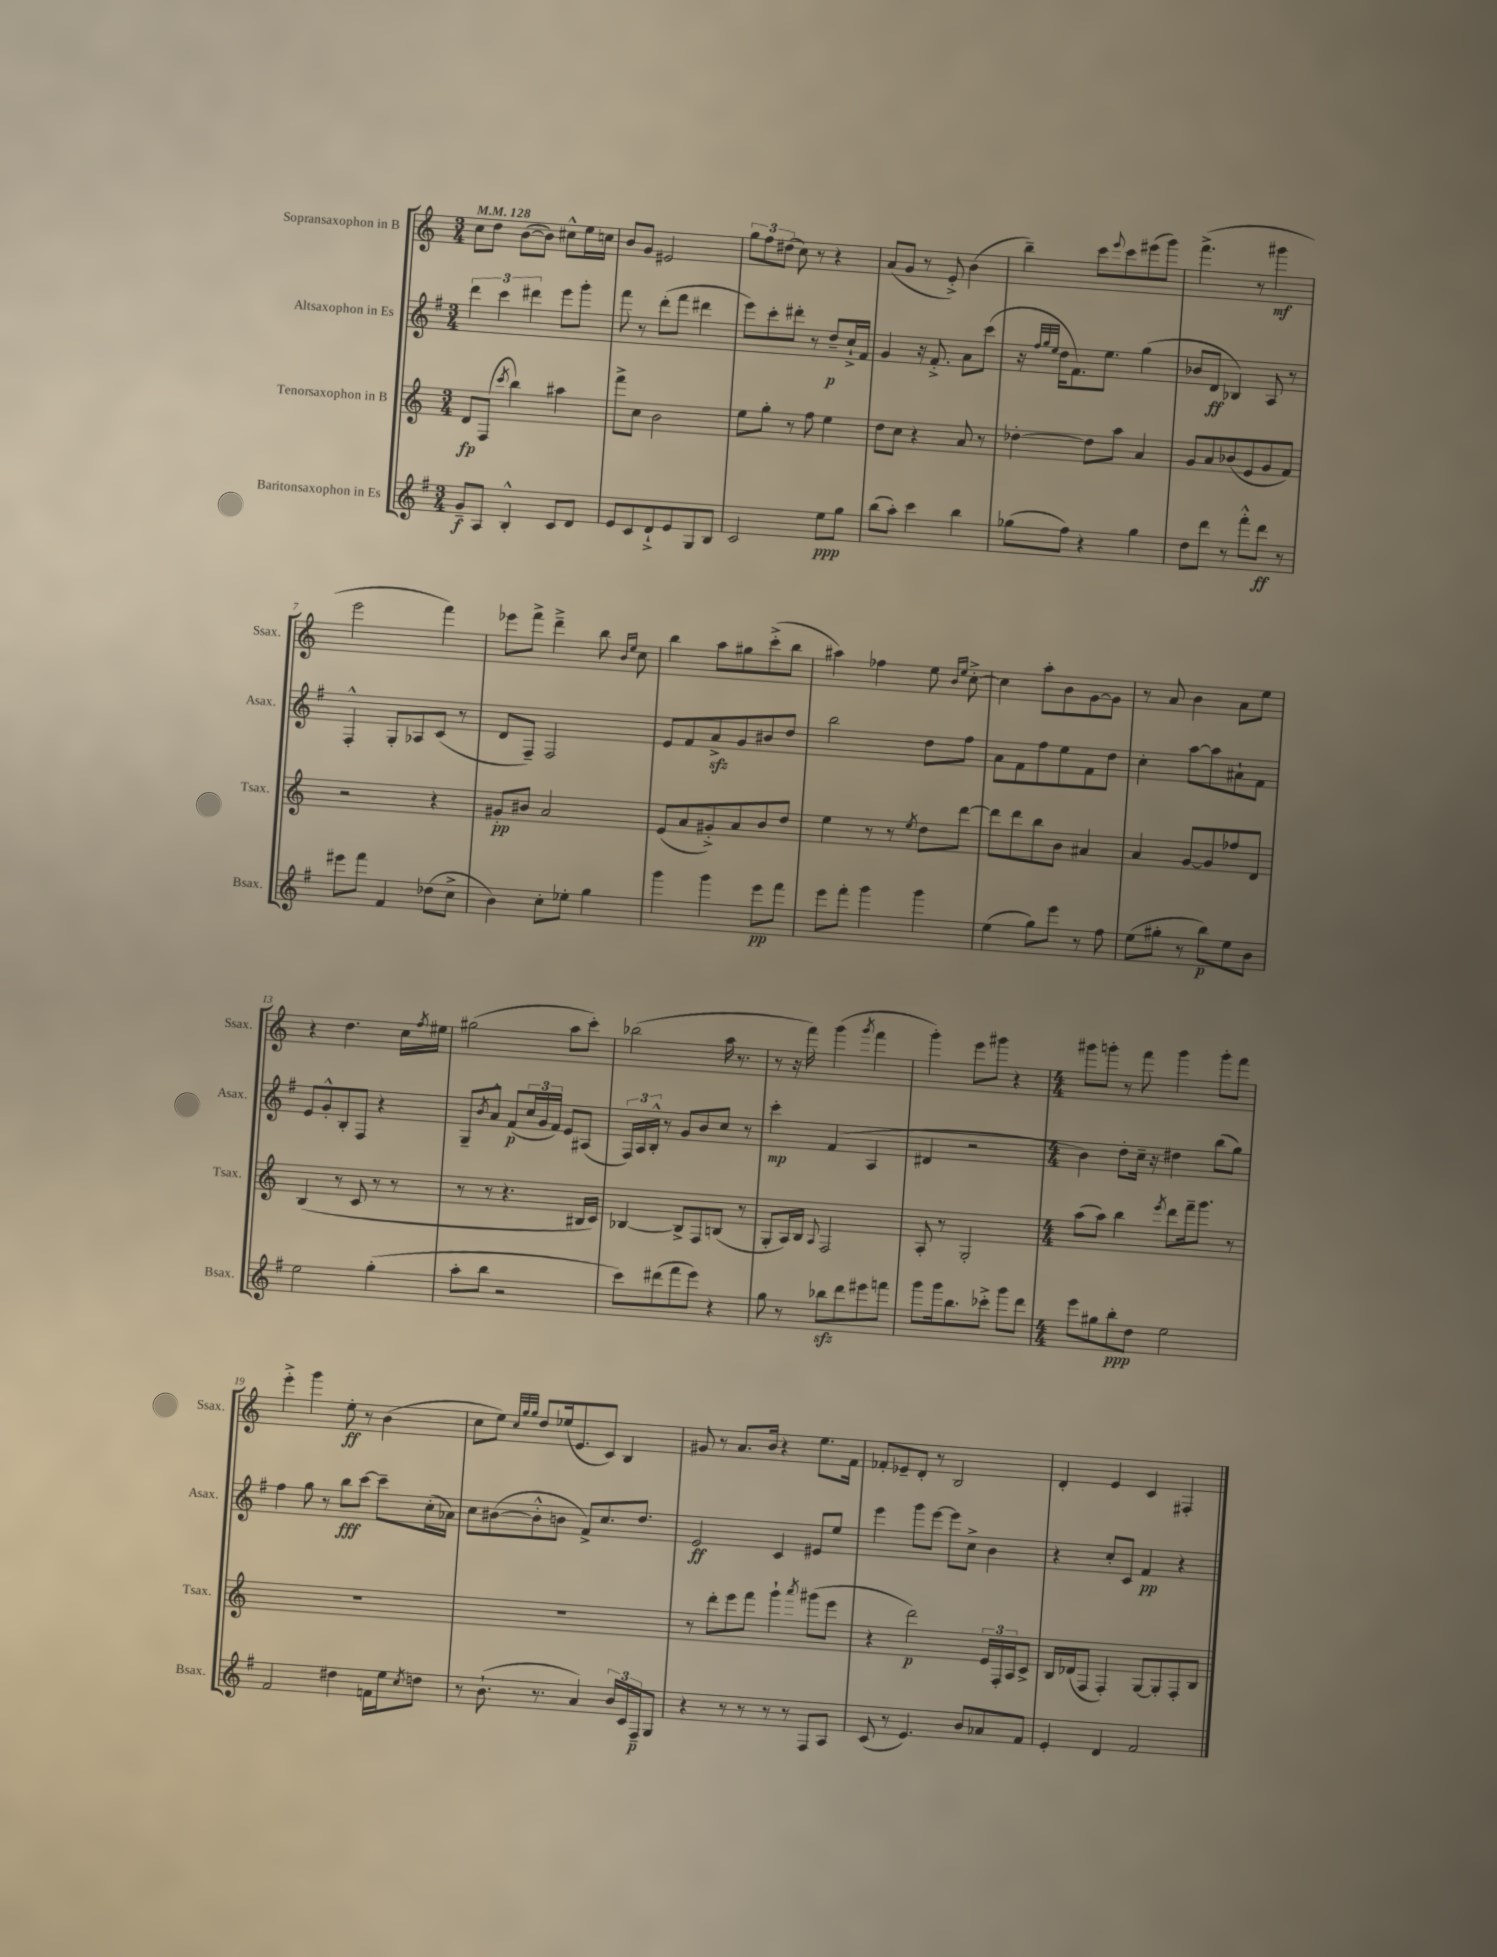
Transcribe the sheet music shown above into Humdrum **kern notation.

**kern	**kern	**kern	**kern
*staff4	*staff3	*staff2	*staff1
*clefG2	*clefG2	*clefG2	*clefG2
*k[f#]	*k[]	*k[f#]	*k[]
*M3/4	*M3/4	*M3/4	*M3/4
*MM128	*MM128	*MM128	*MM128
8g~	8d	6ddd	8cc
8A	(8F	.	8dd
.	.	6ccc	.
.	8qccc	.	.
4B'^^	4bb)	.	([8b
.	.	6ddd#	.
.	.	.	8b])
8c	4aa#	8eee	8cc#^^
8d	.	8ggg'	16ee
.	.	.	16cc
=	=	=	=
8e	8fff^	8fff#	8b
8c	8cc	8r	8g
8d`^	2b	(8ddd'	2e#
8e	.	8fff#	.
8G	.	4ddd#	.
8B	.	.	.
=	=	=	=
2c	8ee	8eee)	12gg
.	.	.	12ff
.	8gg'	8ccc'	.
.	.	.	(12dd#
.	8r	8ddd#'	8cc)
.	8ff	8r	8r
8ee	4ee	8dd~	4r
8gg	.	16cc`^	.
.	.	16f#	.
=	=	=	=
(8bb	8dd	4g	(8a
8aa')	8cc	.	8g
4ccc	4r	16r	8r
.	.	8.f#'^	.
.	.	.	8e'^)
4bb	8a	8a	(4b
.	8r	(8ccc	.
=	=	=	=
(8gg-	[4dd-'	16r	4bb~)
.	.	32qqff#	.
.	.	32qqgg	.
.	.	32qqee	.
.	.	16dd	.
8ff#)	.	8.f#)	.
4r	8dd-]	.	8ccc
.	.	8.ee	.
.	.	.	8qqeee
.	8aa	.	8ccc
4gg-	4a	(4gg	(8eee#
.	.	.	8ggg)
=	=	=	=
8dd	8g	8b-	(4.fff^
8ddd	8a	8d	.
8r	(8b-	4B-)	.
8fff#'^^	8e	.	8r
8ddd	8g	8A	4ggg#
8r	8f)	8r	.
=	=	=	=
8eee#	2r	4F#'^^	2eee
8fff#	.	.	.
4f#	.	8G'	.
.	.	8A-	.
(8dd-	4r	(8c	4fff)
8cc^	.	8r	.
=	=	=	=
4b)	8g#'	8d	8eee-
.	8b#	8F#~)	8fff^
8cc'	2a	2F#	4ddd~^
8ee-'	.	.	.
4gg	.	.	8bb
.	.	.	16qqb
.	.	.	16qqee
.	.	.	8cc
=	=	=	=
4ggg	(8e	8e	4bb
.	8a	8f#	.
4ggg	8g#'^)	8a^	8aa
.	8a	8g	8gg#
8eee	8b	8b#	(8ccc'^
8fff#	8dd	8dd	8bb
=	=	=	=
8eee	4ee	2bb	4aa#)
8fff#'	.	.	.
4ggg	8r	.	4ff-
.	8r	.	.
.	8qee	.	.
4ggg	8dd	8dd	8ee
.	.	.	16qqb
.	.	.	16qqee
.	[8ddd	8ff#	[8cc'^
=	=	=	=
(4ee	8ddd]	8a	4cc]
.	8ddd	8f#	.
8gg)	8bb	8ff#	8aa'
8eee	8b	8ee	8b
8r	4a#	8f#	[8g
8ff#	.	8dd	8g]
=	=	=	=
(8ee	4a	4cc'	8r
8gg#'	.	.	8a
8r	[8g	[8aa	4b
8bb)	8g]	8aa]	.
8ee	8ff-	8a#`	8a
8b	8d	8f#	8ee
=	=	=	=
2ee	(4B	8e	4r
.	.	8g'^^	.
.	8r	8B'	4.dd
.	8c	8F#	.
(4gg'	8r	4r	.
.	8r	.	16cc
.	.	.	8qff
.	.	.	16ee#
=	=	=	=
8aa'	8r	8G~	(2gg#
.	.	8qb	.
8bb	8r	8a^^	.
2r	4.r	(8f#	.
.	.	24cc	.
.	.	24g	.
.	.	24f#)	.
.	.	8e	8aa
.	16B#	(8A#	8ccc')
.	16c)	.	.
=	=	=	=
8ccc)	[4B-	24F#)	(2bb-
.	.	24A	.
.	.	24B'^^	.
(8ddd#	.	8r	.
8fff#	8B-^]	8g	.
8eee)	8F	8b	.
4r	(8B	8cc	16aa
.	.	.	8.r
.	8r	8r	.
=	=	=	=
8gg	8G'	4ccc'	8r
8r	16A)	.	16r
.	16B	.	16fff)
.	8qqA	.	.
8bb-	2F	(4f#	(4ggg
8ddd	.	.	.
.	.	.	8qggg
8eee#	.	4A	4fff
8fff	.	.	.
=	=	=	=
8ggg	8A'	4d#	4ggg')
16ggg	8r	.	.
8.bb	.	.	.
.	2G'	2r	8eee
8ccc-'^	.	.	8ggg#
8ggg	.	.	4r
8ddd	.	.	.
=	=	=	=
*M4/4	*M4/4	*M4/4	*M4/4
8eee	(8aa	4b)	8ggg#
8gg#	8aa)	.	8ggg'
8bb'	4bb	8dd'	8r
8dd	.	16cc~	8fff
.	.	16r	.
.	8qeee	.	.
2ee	8ddd	4dd#	4ggg
.	16fff~	.	.
.	8.ggg	.	.
.	.	(8bb	8ggg'
.	8r	8gg)	8fff
=	=	=	=
2f#	1r	4ff#	4eee'^
.	.	8gg	4ggg
.	.	8r	.
4dd#	.	8bb	8ee'
.	.	[8ccc	8r
16f	.	8ccc~]	(4b
16ee	.	.	.
8qcc	.	.	.
8dd	.	(16cc'	.
.	.	16a-)	.
=	=	=	=
8r	1r	8cc	8cc
(8.b`	.	([8b#	8ee)
.	.	.	32qqcc
.	.	.	32qqgg
.	.	.	32qqgg
.	.	8b#'^^]	8dd
8.r	.	.	.
.	.	8b	(16ee-
.	.	.	8.e
4a)	.	8f#^)	.
.	.	8.cc	8c)
24b	.	.	4B
24c	.	.	.
.	.	8.dd	.
24F#~	.	.	.
8G	.	.	.
=	=	=	=
4r	8r	2e	8g#
.	8ddd'	.	8r
8r	8eee	.	8.a
8r	8fff	.	.
.	.	.	16b
8r	4ggg`	4c	4r
8r	.	.	.
.	8qaaa	.	.
8F#	(8ggg#	8e#	8.ee
8A	8eee	8ee	.
.	.	.	16f
=	=	=	=
(8c	4r	4eee	8f-'
8r	.	.	8e-~
4.e)	2ddd)	8ggg	8d'
.	.	[8eee	8r
.	.	8eee]	2B
8b	.	8cc^	.
8a-	24e	4b	.
.	24F'	.	.
.	24A	.	.
8f#	8c^	.	.
=	=	=	=
4e'	16B	4r	4d'
.	(16d-	.	.
.	8F	.	.
4d	4F')	8cc'	4e
.	.	8c	.
2f#	[8G	4f#	4c
.	8G']	.	.
.	8F'	4r	4F#'
.	8B	.	.
==	==	==	==
*-	*-	*-	*-
